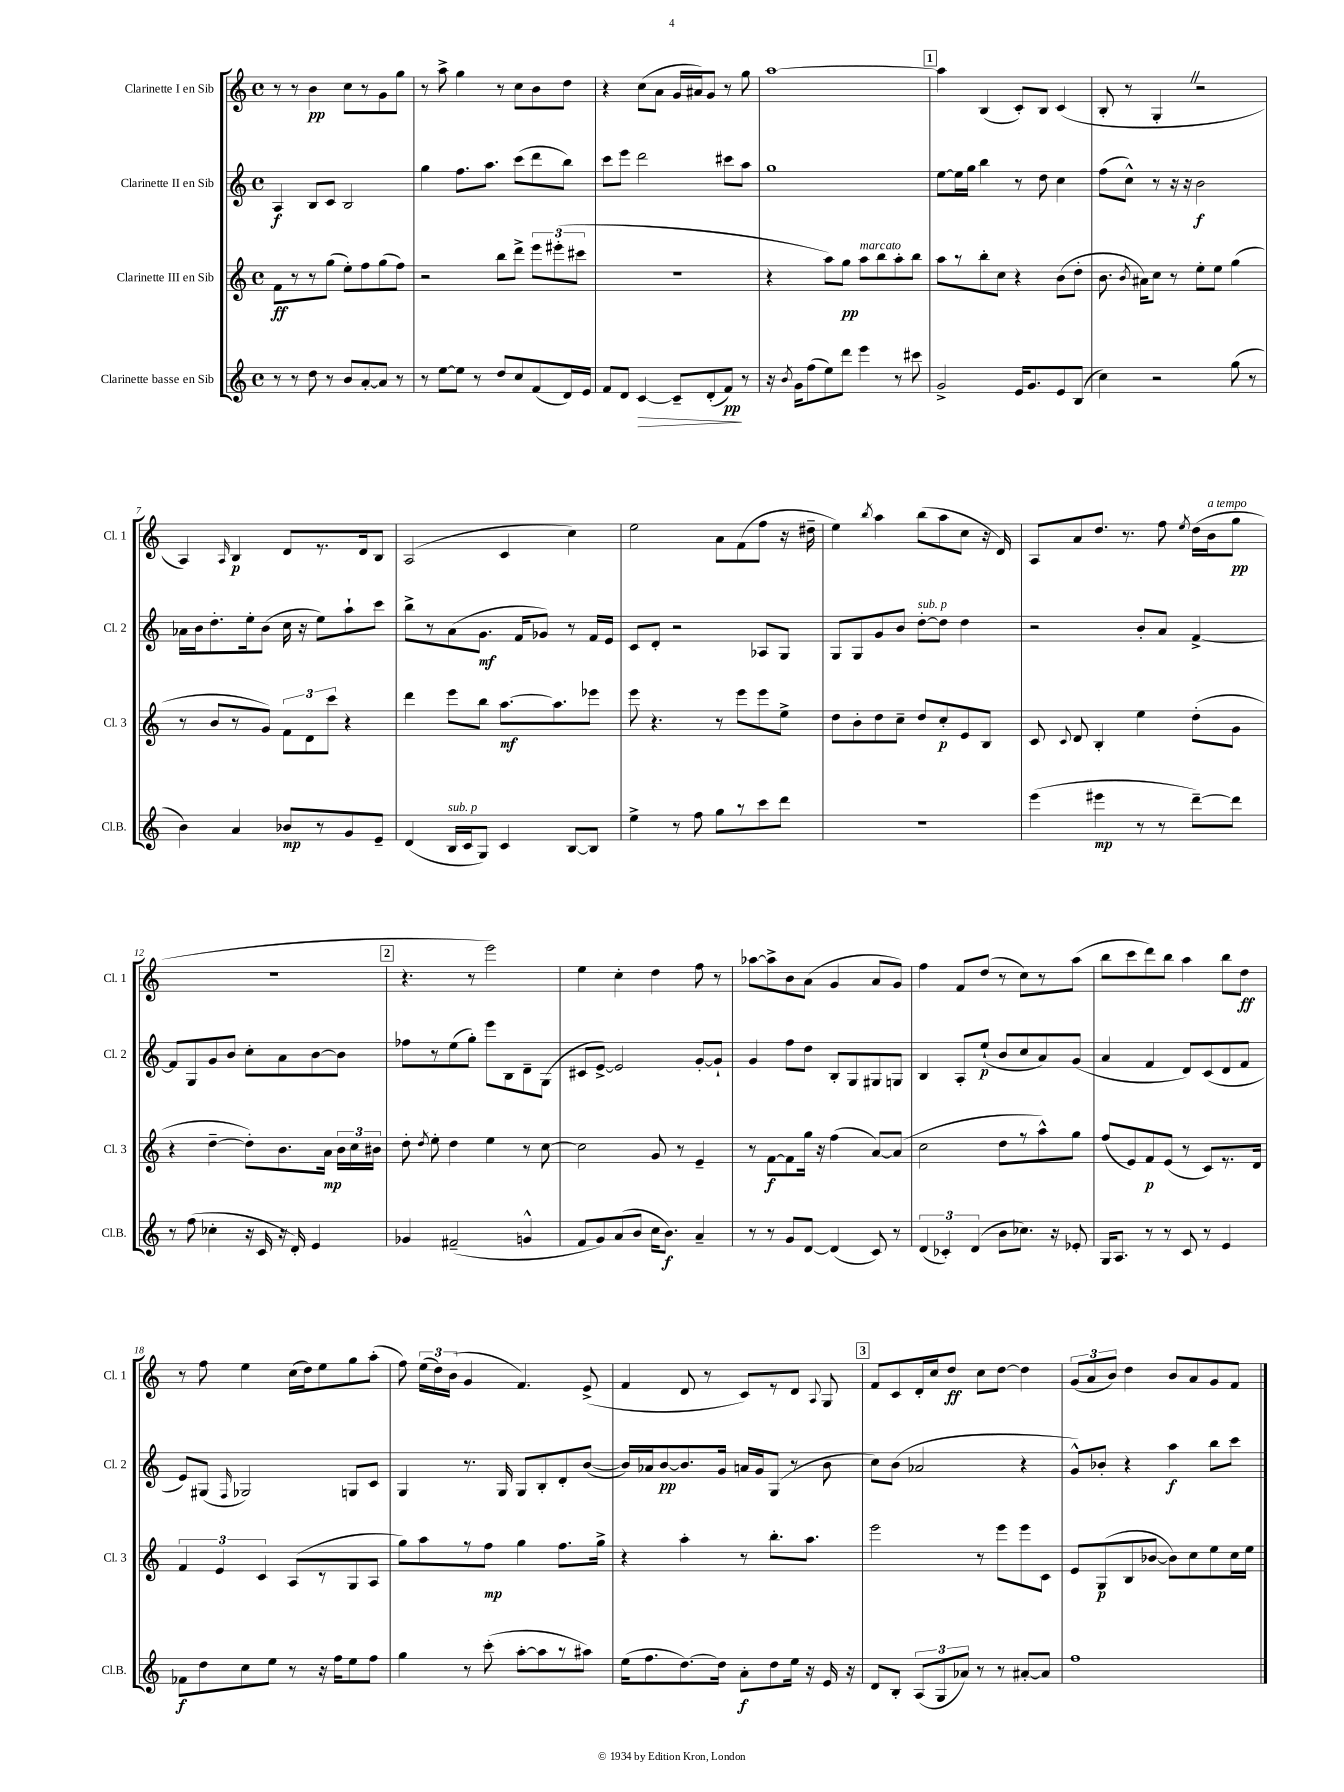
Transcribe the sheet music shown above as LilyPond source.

<<
\new StaffGroup <<
\new Staff = "s0" \with { instrumentName = "Clarinette I en Sib" shortInstrumentName = "Cl. 1" } {
    \clef treble \key c \major \defaultTimeSignature \time 4/4
    \autoBeamOff r8 r8 b'4\pp c''8[ r8 g'8 g''8] |
    r8 a''8-> g''4 r8 c''8[ b'8 d''8] |
    r4 c''8[( a'8] g'16[ ais'16) g'8] r8 g''8 |
    a''1~ |
    \mark \markup { \box "1" } a''4 b4( c'8[-.) b8] c'4( |
    b8-. r8 g4-. \once \override BreathingSign.text = \markup { \musicglyph "scripts.caesura.straight" } \breathe r2 |
    a4) \grace { a16 } b4\p d'8[ r8. d'16 b8] |
    a2( c'4 c''4) |
    e''2 a'8[ f'8( f''8] r16 dis''16-- |
    e''4) \acciaccatura { b''8 } a''4 b''8[( a''8 c''8] r16 d'16) |
    a8[ a'8 d''8.] r8. f''8 \acciaccatura { e''8 } d''16[( b'16^\markup { \italic "a tempo" } g''8]\pp |
    R1 |
    \mark \markup { \box "2" } r4. r8 e'''2) |
    e''4 c''4-. d''4 f''8 r8 |
    aes''8[~ aes''8-> b'8 a'8]( g'4 a'8[ g'8]) |
    f''4 f'8[ d''8]( r8 c''8[) r8 a''8]( |
    b''8[ c'''8 d'''8) b''8] a''4 b''8[ d''8]\ff |
    r8 f''8 e''4 c''16[( d''16) e''8 g''8 a''8]-.( |
    f''8) \tuplet 3/2 { e''16[( d''16) b'16]( } g'4 f'4.) e'8->( |
    f'4 d'8 r8 c'8[) r8 d'8] \appoggiatura { a8 } g8 |
    \mark \markup { \box "3" } f'8[ c'8 d'16-. c''16 d''8]\ff c''8[ d''8]~ d''4 |
    \tuplet 3/2 { g'8[( a'8 b'8]) } d''4 b'8[ a'8 g'8 f'8] \bar "|." |
}
\new Staff = "s1" \with { instrumentName = "Clarinette II en Sib" shortInstrumentName = "Cl. 2" } {
    \clef treble \key c \major \defaultTimeSignature \time 4/4
    \autoBeamOff a4\f b8[ c'8] b2 |
    g''4 f''8.[ a''8.] c'''8[( d'''8 b''8]) |
    c'''8[ e'''8] d'''2 cis'''8[ a''8] |
    g''1 |
    \mark \markup { \box "1" } e''8[~ e''16 g''16] b''4 r8 d''8 c''4 |
    f''8[( c''8]-^) r8 r16 r16 b'2\f |
    aes'16[ b'16 d''8.-. e''16-. b'8]( c''16 r16 e''8[) a''8-! c'''8] |
    b''8[-> r8 a'8( g'8.]\mf f'16[ ges'8]) r8 f'16[ e'16] |
    c'8[ d'8]-. r2 aes8[ g8] |
    g8[ g8 g'8 b'8] d''8[~-.^\markup { \italic "sub. p" } d''8] d''4 |
    r2 b'8[-. a'8] f'4~-> |
    f'8[ g8 g'8 b'8] c''8[-. a'8 b'8~ b'8] |
    \mark \markup { \box "2" } fes''8[ r8 e''8( g''8]-.) e'''8[ b8 d'8-- g8]( |
    cis'8[ e'8]~->) e'2 g'8[~-. g'8]-! |
    g'4 f''8[ d''8] b8[-. g8 gis8 g8] |
    b4 a8[-. e''8]-!\p( b'8[ c''8 a'8) g'8]( |
    a'4 f'4 d'8[) c'8( d'8 f'8] |
    e'8[) gis8]( \grace { f16 } ges2) g8[ c'8] |
    g4 r8. g16 g8[ b8-. d'8-. b'8]~( |
    b'16[) aes'16 b'8~\pp b'8. g'16] a'16[ g'16 g8]( r8 b'8 |
    \mark \markup { \box "3" } c''8[) b'8]( aes'2 r4 |
    g'8[-^) bes'8]-. r4 a''4\f b''8[ c'''8] \bar "|." |
}
\new Staff = "s2" \with { instrumentName = "Clarinette III en Sib" shortInstrumentName = "Cl. 3" } {
    \clef treble \key c \major \defaultTimeSignature \time 4/4
    \autoBeamOff f'8[\ff r8 r8 g''8]( e''8[-.) f''8 g''8( f''8]) |
    r2 b''8[ d'''8]-> \tuplet 3/2 { e'''8[ eis'''8-.( cis'''8] } |
    r1 |
    r4 a''8[) g''8]\pp a''8[^\markup { \italic "marcato" } b''8 a''8-. b''8] |
    \mark \markup { \box "1" } a''8[ r8 b''8-. c''8] r4 b'8[( d''8]-. |
    b'8. \acciaccatura { b'8 } ais'16[) c''8] r8 e''8[-. e''8] g''4( |
    r8 b'8[ r8 g'8]) \tuplet 3/2 { f'8[ d'8 c'''8] } r4 |
    d'''4 e'''8[ b''8] a''8.[~\mf a''8. ees'''8] |
    e'''8 r4. r8 e'''8[ e'''8 e''8]-> |
    d''8[ b'8-. d''8 c''8]-- d''8[ c''8-.\p e'8 b8] |
    c'8 \appoggiatura { c'8 } d'8 b4-. e''4 d''8[-.( g'8] |
    r4 d''4~-- d''8[-.) b'8. a'16]\mp \tuplet 3/2 { b'16[ c''16 bis'16] } |
    \mark \markup { \box "2" } d''8-. \acciaccatura { d''8 } e''8-. d''4 e''4 r8 c''8~ |
    c''2 g'8 r8 e'4-- |
    r8 f'8[~\f f'8 g''16] r16 f''4( a'8[~) a'8]( |
    c''2 d''8[ r8 a''8-^) g''8] |
    f''8[( e'8) f'8\p e'8]( r8 c'8[) r8. d'16] |
    \tuplet 3/2 { f'4 e'4 c'4 } a8[( r8 g8 a8] |
    g''8[) a''8 r8 f''8]\mp g''4 f''8.[ g''16]-> |
    r4 a''4-. r8 b''8.[-. a''8.] |
    \mark \markup { \box "3" } e'''2 r8 e'''8[ e'''8 c'8] |
    e'8[ g8\p( b8 bes'8]~ bes'8[) c''8 e''8 c''16 e''16] \bar "|." |
}
\new Staff = "s3" \with { instrumentName = "Clarinette basse en Sib" shortInstrumentName = "Cl.B." } {
    \clef treble \key c \major \defaultTimeSignature \time 4/4
    \autoBeamOff r8 r8 d''8 r8 b'8[ a'8~-. a'8] r8 |
    r8 e''8[~ e''8] r8 d''8[ c''8 f'8( d'16) e'16] |
    f'8[ d'8] c'4~\> c'8[-- d'8-.( f'8]\pp\!) r8 |
    r16 \acciaccatura { b'8 } g'16[ f''8( e''8) d'''8] e'''4 r8 cis'''8 |
    \mark \markup { \box "1" } g'2-> e'16[ g'8. e'8 b8]( |
    c''4) r2 g''8( r8 |
    b'4) a'4 bes'8[\mp r8 g'8 e'8]-- |
    d'4( b16[^\markup { \italic "sub. p" } c'16 g8]) c'4 b8[~ b8] |
    e''4-> r8 f''8 g''8[ r8 c'''8 d'''8] |
    R1 |
    e'''4( eis'''4\mp r8 r8 d'''8[~--) d'''8] |
    r8 f''8( ces''4-. r16 c'16 r16 d'16-.) e'4 |
    \mark \markup { \box "2" } ges'4 fis'2--( g'4-^ |
    f'8[ g'8) a'8( b'8] c''16[ b'8.]\f) a'4-- |
    r8 r8 g'8[ d'8]~ d'4( c'8) r8 |
    \tuplet 3/2 { d'4( ces'4-.) d'4( } b'8[ ces''8.]) r16 ees'8-. |
    g16[ a8.] r8 r8 c'8 r8 e'4 |
    fes'8[\f d''8 c''8 e''8] r8 r16 f''16[ e''8 f''8] |
    g''4 r8 c'''8-.( a''8[~-. a''8 r8 ais''8]) |
    e''16[( f''8. d''8.~) d''16] a'8[-.\f d''8 e''16] r16 e'16 r16 |
    \mark \markup { \box "3" } d'8[ b8]-. \tuplet 3/2 { a8[( g8 aes'8]) } r8 r8 ais'8[~-. ais'8] |
    f''1 \bar "|." |
}
>>
>>
